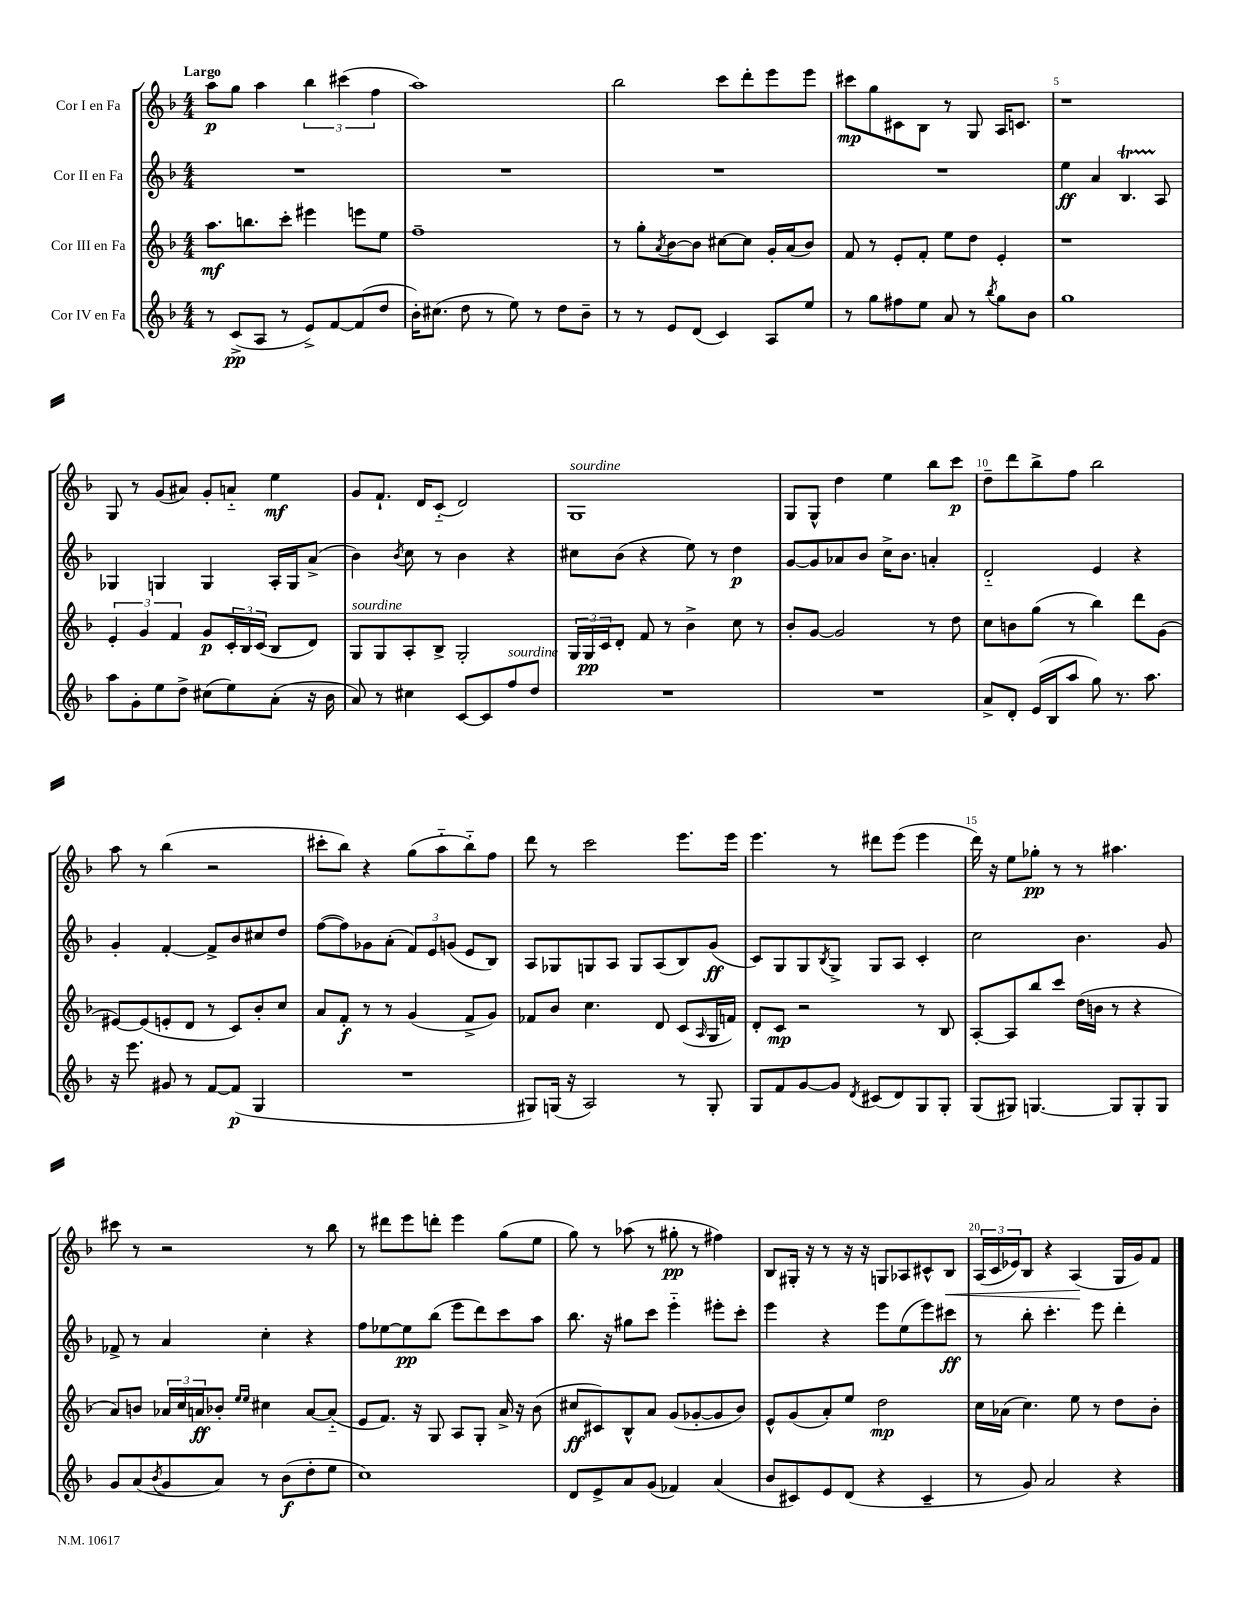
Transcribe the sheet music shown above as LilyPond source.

<<
\new StaffGroup <<
\new Staff = "s0" \with { instrumentName = "Cor I en Fa" } {
    \clef treble \key f \major \numericTimeSignature \time 4/4 \tempo "Largo"
    a''8\p g''8 a''4 \tuplet 3/2 { bes''4 cis'''4( f''4 } |
    a''1) |
    bes''2 c'''8 d'''8-. e'''8 e'''8 |
    cis'''8\mp g''8 cis'8 bes8 r8 g8 a16 c'8. |
    r1 |
    g8 r8 g'8( ais'8) g'8-. a'8-_ e''4\mf |
    g'8 f'8.-! d'16 c'8-_( d'2) |
    g1^\markup { \italic "sourdine" } |
    g8 g8-^ d''4 e''4 bes''8 c'''8\p |
    d''8-- d'''8 bes''8-> f''8 bes''2 |
    a''8 r8 bes''4( r2 |
    cis'''8-. bes''8) r4 g''8( a''8-_ bes''8-_) f''8 |
    d'''8 r8 c'''2 e'''8. e'''16 |
    e'''4. r8 dis'''8 e'''8( e'''4 |
    d'''16) r16 e''8 ges''8-.\pp r8 r8 ais''4. |
    cis'''8 r8 r2 r8 bes''8 |
    r8 dis'''8 e'''8 d'''8-. e'''4 g''8( e''8 |
    g''8) r8 aes''8( r8 gis''8-.\pp r8 fis''4) |
    bes8 gis16-. r16 r8 r16 r16 g8 aes8 cis'8-^ bes8\< |
    \tuplet 3/2 { a16( c'16 ees'16) } bes8 r4 a4\!( g16 g'16) f'8 \bar "|." |
}
\new Staff = "s1" \with { instrumentName = "Cor II en Fa" } {
    \clef treble \key f \major \numericTimeSignature \time 4/4
    R1 |
    R1 |
    R1 |
    R1 |
    e''4\ff a'4 bes4.\startTrillSpan a8\stopTrillSpan |
    ges4 g4 g4 a16-. g16 a'8->( |
    bes'4) \acciaccatura { bes'8 } c''8 r8 bes'4 r4 |
    cis''8 bes'8( r4 e''8) r8 d''4\p |
    g'8~ g'8 aes'8 bes'8 c''16-> bes'8. a'4-. |
    d'2-_ e'4 r4 |
    g'4-. f'4~-. f'8-> bes'8 cis''8 d''8 |
    f''8~( f''8) ges'8 a'8-.( \tuplet 3/2 { f'8) e'8 g'8( } e'8 bes8) |
    a8 ges8 g8 a8 g8 a8( bes8) g'8\ff( |
    c'8) g8 g8 \acciaccatura { bes8 } g8-> g8 a8 c'4-. |
    c''2 bes'4. g'8 |
    fes'8-> r8 a'4 c''4-. r4 |
    f''8 ees''8~ ees''8\pp bes''8( e'''8 d'''8) c'''8 a''8 |
    bes''8. r16 gis''8 c'''8 e'''4-_ eis'''8-. c'''8-. |
    e'''4 r4 e'''8 e''8( e'''8) cis'''8\ff |
    r8 bes''8-. c'''4.-. e'''8 d'''4-. \bar "|." |
}
\new Staff = "s2" \with { instrumentName = "Cor III en Fa" } {
    \clef treble \key f \major \numericTimeSignature \time 4/4
    a''8.\mf b''8. c'''8-. eis'''4 e'''8 e''8 |
    f''1-- |
    r8 g''8-. \acciaccatura { a'8 } bes'8~ bes'8 cis''8~ cis''8 g'16-. a'16( bes'8) |
    f'8 r8 e'8-. f'8-. e''8 d''8 e'4-. |
    r1 |
    \tuplet 3/2 { e'4-. g'4 f'4 } g'8\p \tuplet 3/2 { c'16-. bes16 c'16( } bes8 d'8) |
    g8^\markup { \italic "sourdine" } g8 a8-. bes8-> g2-. |
    \tuplet 3/2 { g16 g16\pp c'16 } d'8-. f'8 r8 bes'4-> c''8 r8 |
    bes'8-. g'8~ g'2 r8 d''8 |
    c''8 b'8 g''8( r8 bes''4) d'''8 g'8( |
    eis'8~) eis'8( e'8-. d'8 r8 c'8) bes'8-. c''8 |
    a'8 f'8-.\f r8 r8 g'4( f'8-> g'8) |
    fes'8 bes'8 c''4. d'8 c'8( \grace { a16 } g16 f'16) |
    d'8-. c'8\mp r2 r8 bes8 |
    a8~-. a8 bes''8 c'''8 d''16( b'16 r8 r4 |
    a'8) b'8 \tuplet 3/2 { aes'16 c''16 a'16\ff } bes'8-. \grace { e''16 e''16 } cis''4 a'8~ a'8-_( |
    e'8 f'8.) r16 g8 a8 g8-. a'16-> r16 bes'8( |
    cis''8\ff cis'8) bes8-^ a'8 g'8( ges'8~-. ges'8 bes'8) |
    e'8-^ g'8( a'8-.) e''8 d''2\mp |
    c''16 aes'16( c''4.) e''8 r8 d''8 bes'8-. \bar "|." |
}
\new Staff = "s3" \with { instrumentName = "Cor IV en Fa" } {
    \clef treble \key f \major \numericTimeSignature \time 4/4
    r8 c'8->\pp( a8 r8 e'8->) f'8~ f'8( d''8 |
    bes'16-.) cis''8.( d''8 r8 e''8) r8 d''8 bes'8-- |
    r8 r8 e'8 d'8( c'4) a8 e''8 |
    r8 g''8 fis''8 e''8 a'8 r8 \acciaccatura { bes''8 } g''8 bes'8 |
    g''1 |
    a''8 g'8-. e''8 d''8-> cis''8( e''8) a'8-.( r16 bes'16 |
    a'8) r8 cis''4 c'8~ c'8 f''8^\markup { \italic "sourdine" } d''8 |
    R1 |
    R1 |
    a'8-> d'8-. e'16( bes16 a''8 g''8) r8. a''8. |
    r16 e'''8. gis'8 r8 f'8~ f'8\p( g4 |
    R1 |
    gis8) g16( r16 a2) r8 g8-. |
    g8 f'8 g'8~ g'8 \acciaccatura { d'8 } cis'8( d'8) g8 g8-. |
    g8( gis8) g4.~ g8 g8-. g8 |
    g'8 a'8( \acciaccatura { bes'8 } g'8 a'8) r8 bes'8\f( d''8-. e''8 |
    c''1) |
    d'8 e'8-> a'8 g'8( fes'4) a'4( |
    bes'8 cis'8) e'8 d'8( r4 cis'4-- |
    r8 g'8) a'2 r4 \bar "|." |
}
>>
>>
\layout { \context { \Score \override BarNumber.break-visibility = ##(#f #t #t) barNumberVisibility = #(every-nth-bar-number-visible 5) } }
